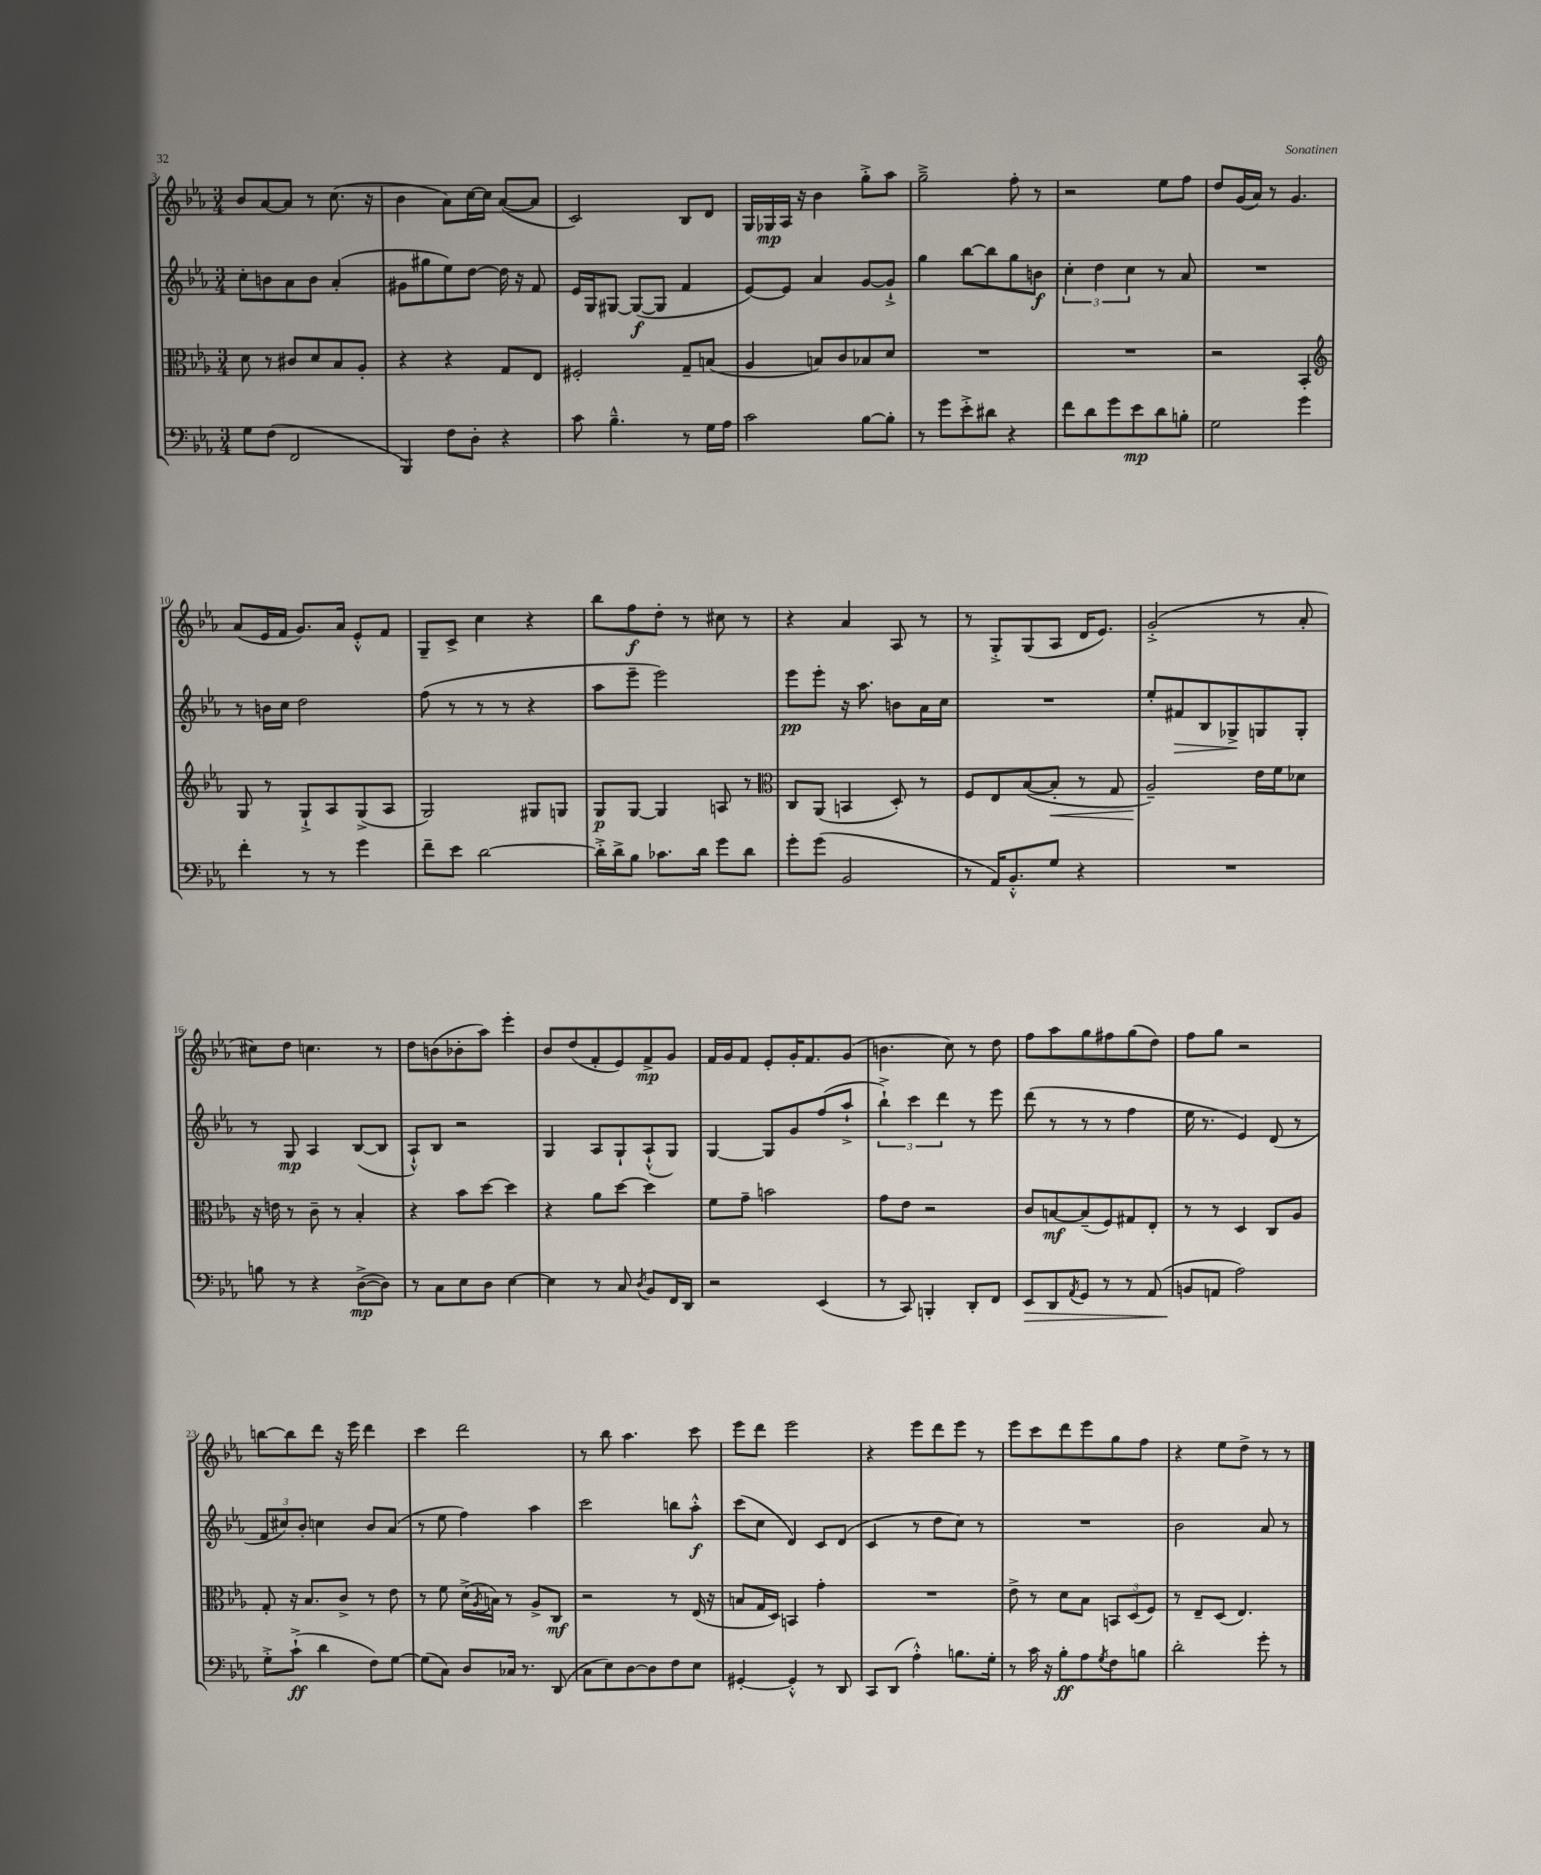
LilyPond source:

<<
\new StaffGroup <<
\new Staff = "s0" {
    \clef treble \key ees \major \numericTimeSignature \time 3/4
    bes'8 aes'8~ aes'8 r8 c''8.( r16 |
    bes'4 aes'8) c''16~ c''16 aes'8~( aes'8 |
    c'2) bes8 d'8 |
    g16 ges16\mp aes16 r16 bes'4 g''8-.-> aes''8 |
    g''2---> f''8-. r8 |
    r2 ees''8 f''8 |
    d''8 g'16( aes'16) r8 g'4. |
    aes'8( ees'16 f'16 g'8.) aes'16 ees'8-.-^ f'8 |
    g8-- c'8-> c''4 r4 |
    bes''8 f''8\f d''8-. r8 cis''8 r8 |
    r4 aes'4 aes8 r8 |
    r8 g8-.-> g8( aes8 d'16 ees'8.) |
    g'2-.->( r8 aes'8-. |
    cis''8) d''8 c''4. r8 |
    d''8 b'8( bes'8-. aes''8) ees'''4-. |
    bes'8 d''8( f'8-. ees'8) f'8->\mp g'8 |
    f'16 g'16 f'8 ees'8-. g'16-. f'8. g'8( |
    b'4. c''8) r8 d''8 |
    f''8 aes''8 g''8 fis''8 g''8( d''8) |
    f''8 g''8 r2 |
    b''8~ b''8 d'''8 r16 ees'''16 d'''4 |
    c'''4 d'''2 |
    r8 bes''8 aes''4. c'''8 |
    ees'''8 d'''8 ees'''2 |
    r4 ees'''8 d'''8 ees'''8 r8 |
    ees'''8 c'''8 d'''8 ees'''8 g''8 f''8 |
    r4 ees''8 d''8-> r8 r8 \bar "|." |
}
\new Staff = "s1" {
    \clef treble \key ees \major \numericTimeSignature \time 3/4
    c''8-. b'8 aes'8 b'8 aes'4-.( |
    gis'8 gis''8 ees''8) d''8~ d''16 r16 f'8 |
    ees'16 g16 gis8~ gis8~\f( gis8 f'4 |
    ees'8~) ees'8 aes'4 g'8~ g'8-!-> |
    g''4 bes''8~ bes''8 g''8 b'8\f |
    \tuplet 3/2 { c''4-. d''4 c''4 } r8 aes'8 |
    R2. |
    r8 b'16 c''16 d''2 |
    f''8( r8 r8 r8 r4 |
    aes''8 ees'''8-- ees'''2) |
    ees'''8\pp ees'''8-. r16 aes''8. b'8 aes'16 c''16 |
    R2. |
    ees''8-. fis'8\> bes8 ges8->\! g8 g8-. |
    r8 g8\mp aes4 bes8~( bes8 |
    aes8-!-^) bes8 r2 |
    g4 aes8 g8-! aes8-!-^( g8) |
    g4~ g8 g'8 f''8( aes''8-!-> |
    \tuplet 3/2 { bes''4-!->) c'''4 d'''4 } r8 ees'''8 |
    d'''8( r8 r8 r8 f''4 |
    ees''16 r8. ees'4) d'8( r8 |
    \tuplet 3/2 { f'8 cis''8) bes'8-. } c''4 bes'8 aes'8( |
    r8 ees''8 f''4) aes''4 |
    c'''2 b''8 aes''8-.-^\f |
    c'''8( c''8 d'4) c'8 d'8( |
    c'4 r8 d''8 c''8) r8 |
    R2. |
    bes'2 aes'8 r8 \bar "|." |
}
\new Staff = "s2" {
    \clef alto \key ees \major \numericTimeSignature \time 3/4
    d'8 r8 cis'8 d'8 bes8 aes8-. |
    r4 r4 g8 ees8 |
    fis2-. g8-- b8( |
    aes4 b8) c'8 bes8 d'8 |
    R2. |
    R2. |
    r2 bes,4-. |
    \clef treble g8 r8 g8-!-> aes8 g8->( aes8 |
    g2) gis8 g8 |
    g8\p g8~ g4 a8 r8 |
    \clef alto c8 aes,8( b,4 d8-.) r8 |
    f8 ees8 bes8~( bes8-.\< r8 g8 |
    aes2--\!) ees'16 f'16 des'8 |
    r16 e'16 r8 c'8-- r8 bes4-. |
    r4 bes'8 d''8~ d''4 |
    r4 aes'8 d''8~ d''4 |
    f'8 g'8-- b'2 |
    g'8 ees'8 r2 |
    c'8 b8~\mf b8--( f8) gis8 ees8-. |
    r8 r8 d4 c8 aes8 |
    g8-. r16 bes8. c'8-> r8 ees'8 |
    r8 f'8 d'16->( \acciaccatura { aes8 } b16) r8 aes8-> c8\mf |
    r2 r8 ees16( r16 |
    b8 g16 d16) b,4 g'4-. |
    R2. |
    ees'8-> r8 d'8 bes8 \tuplet 3/2 { b,8 d8( f8) } |
    r8 ees8-- d8( ees4.) \bar "|." |
}
\new Staff = "s3" {
    \clef bass \key ees \major \numericTimeSignature \time 3/4
    g8 f8( f,2 |
    bes,,4) f8 d8-. r4 |
    c'8 bes4.---^ r8 g16 aes16 |
    c'2 bes8~ bes8-. |
    r8 g'8 ees'8-.-> dis'8 r4 |
    f'8 d'8 g'8 ees'8\mp d'8 b8-. |
    g2 g'4 |
    f'4-. r8 r8 g'4 |
    f'8-- ees'8 d'2~ |
    d'16-.-> d'16-> bes8 ces'8. d'16 g'8 d'8 |
    g'8-. g'8( bes,2 |
    r8 aes,16) bes,8.-.-^ g8 r4 |
    R2. |
    b8 r8 r4 d8~->\mp( d8) |
    r8 c8 ees8 d8 ees4~ |
    ees4 r8 c8 \acciaccatura { d8 } bes,8 f,16 d,16 |
    r2 ees,4( |
    r8 c,8) b,,4-. d,8-. f,8 |
    ees,8\> d,8 \acciaccatura { aes,8 } g,8 r8 r8 aes,8( |
    b,8\! a,8 aes2) |
    g8-.-> c'8-!->\ff( d'4 f8) g8~ |
    g8( c8) d8 ces16 r8. d,8( |
    c8 ees8) d8~ d8 f8 ees8 |
    gis,4~-. gis,4-.-^ r8 d,8 |
    c,8 d,8( aes4-.-^) b8. g16-. |
    r8 c'16 r16 bes8-.\ff aes8 \acciaccatura { g8 } f8 b8 |
    d'2-. g'8-. r8 \bar "|." |
}
>>
>>
\layout { \context { \Score currentBarNumber = #3 } }
